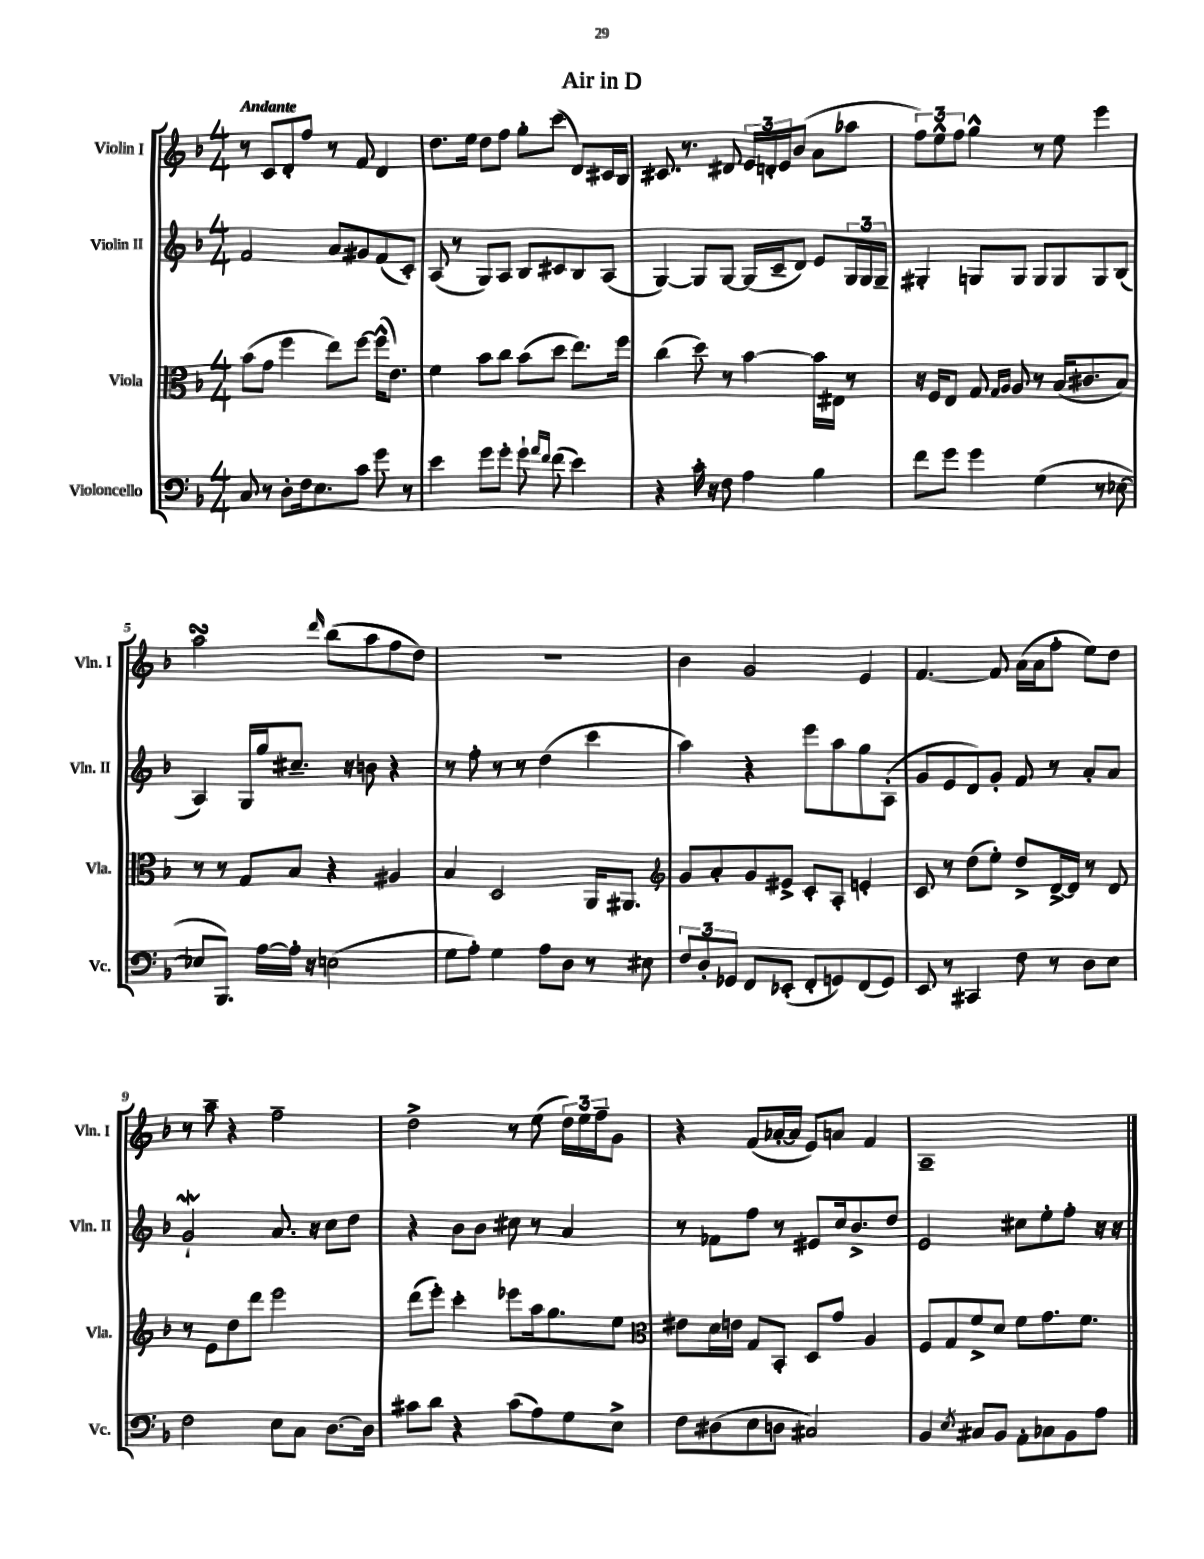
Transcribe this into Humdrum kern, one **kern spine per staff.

**kern	**kern	**kern	**kern
*part4	*part3	*part2	*part1
*staff4	*staff3	*staff2	*staff1
*I"Violoncello	*I"Viola	*I"Violin II	*I"Violin I
*I'Vc.	*I'Vla.	*I'Vln. II	*I'Vln. I
*clefF4	*clefC3	*clefG2	*clefG2
*k[b-]	*k[b-]	*k[b-]	*k[b-]
*M4/4	*M4/4	*M4/4	*M4/4
=1	=1	=1	=1
!	!	!	!LO:TX:a:B:t=Andante
8C/	(8b-\L	2f/	8r
8r	8g\J	.	8c/L
8D'\L	4ff\	.	8d'/
16F\k	.	.	8ff/J
8.E\	.	.	.
.	8ee\L)	8a/L	8r
8c\J	[8ff\J	8g#X/	8f/
8g\	(16ff^^\KL]	(8f/	4d/
.	8.e\J)	.	.
8r	.	8c'/J)	.
=2	=2	=2	=2
4e\	4f\	(8A/	8.dd\L
.	.	8r	.
.	.	.	16ee\Jk
8g\L	8b-\L	8G/L)	8dd\L
8g'\J	8cc\J	8A/J	8ff\J
8g`\	(8b-\L	8B-/L	8gg'\L
16qqa/LL	.	.	.
16qqf/JJ	.	.	.
(8f\	8dd\J	8c#X/	(8ccc\J
4e\)	8.ee\L)	8B-/	8d/L)
.	.	(8A/J	16c#X/L
.	16ff\Jk	.	16B-/JJ
=3	=3	=3	=3
4r	(4cc\	[4G/)	8.c#X/
.	.	.	8.r
16c'\	8dd\)	8G/L]	.
16r	.	.	.
8F\	8r	[8G/J	8d#X/
4A\	[4b-\	(16G/LL]	24e/LL
.	.	.	24dn'/
.	.	16c~/J	.
.	.	.	24e/J
.	.	8d/J)	(8b-/J
4B-\	16b-\LL]	8e/L	8a\L
.	16E#X\JJ	.	.
.	8r	24G/L	8aa-X\J
.	.	24G/	.
.	.	24G~/JJ	.
=4	=4	=4	=4
8f\L	16r	4G#X'/	12ff\L)
.	16F/KL	.	.
.	.	.	12ee^^\
8g\J	8E/J	.	.
.	.	.	12ff\J
4g\	8G/	8Gn/L	4gg^^\
.	16qqG/LL	.	.
.	16qqA/JJ	.	.
.	8A/	8G/J	.
(4G\	8r	8G/L	8r
.	(16B-/KL	8G/	8ee\
.	8.c#X/	.	.
8r	.	8G/	4eee\
[8E-X\	8B-/J)	(8B-/J	.
!!LO:LB:g=z
=5	=5	=5	=5
8E-X/L]	8r	4A/)	2aasSsS\
8.BBB-/J)	8r	.	.
.	8G/L	16G/LL	.
[16A\LL	.	16gg/J	.
16A'\JJ]	8B-/J	8.cc#X~/J	.
16r	.	.	.
.	.	.	16qqddd/
(2En\	4r	.	(8bb-\L
.	.	16r	.
.	.	8bn\	8aa\
.	4A#X/	4r	8ff\
.	.	.	8dd\J)
=6	=6	=6	=6
8G\L	4B-/	8r	1r
8A'\J)	.	8ff'\	.
4G\	2D/	8r	.
.	.	8r	.
8A\L	.	(4dd\	.
8D\J	.	.	.
8r	16AA/KL	4ccc\	.
.	8.AA#X/J	.	.
8E#X\	.	.	.
=7	=7	=7	=7
*	*clefG2	*	*
12F/L	8g/L	4aa\)	4b-\
12D'/	.	.	.
.	8a'/	.	.
12GG-X/J	.	.	.
8FF/L	8g/	4r	2g/
(8EE-X'/J	8e#X^/J	.	.
8FF'/L	8c'/L	8eee\L	.
8GGn/)	8A'/J	8aa\	.
(8FF/	4en'/	8gg\	4e/
8GG/J)	.	(8A'\J	.
=8	=8	=8	=8
8EE/	8c/	8g/L	[4.f/
8r	8r	8e/	.
4CC#X/	(8dd\L	8d/)	.
.	8ee'\J)	8g'/J	8f/]
8F\	8dd^/L	8f/	(16a\LL
.	.	.	16a\J
8r	[16d^/L	8r	8ff'\J
.	16d/JJ]	.	.
8D\L	8r	8a'/L	8ee\L)
8E\J	8d/	8a/J	8dd\J
!!LO:LB:g=z
=9	=9	=9	=9
2F\	8r	2gW`/	8r
.	8e\L	.	8aa~\
.	8dd\	.	4r
.	8ddd\J	.	.
8E\L	2eee\	8.a/	2ff~\
8C\J	.	.	.
.	.	16r	.
[8.D\L	.	8cc\L	.
.	.	8dd\J	.
16D\Jk]	.	.	.
=10	=10	=10	=10
8c#X\L	(8ddd\L	4r	2dd^\
8d\J	8eee'\J)	.	.
4r	4ccc'\	8b-\L	.
.	.	8b-\J	.
(8c#\L	8eee-X\L	8cc#X\	8r
8A\)	16aa\k	8r	(8ee\
.	8.gg\	.	.
8G\	.	4a/	24dd\LL)
.	.	.	24ee\
.	.	.	24ff~\J
8E^\J	8ee\J	.	8g\J
=11	=11	=11	=11
*	*clefC3	*	*
8F\L	8e#X\L	8r	4r
(8D#X\	16d\L	8f-X\L	.
.	16en\JJ	.	.
8E\	8G/L	8ff\J	(8f/L
8Dn\J	8BB-'/J	8r	[16a-X'/L
.	.	.	16a-/JJ]
2C#X/)	8D/L	8e#X/L	8e/L)
.	8g/J	16cc/k	8an/J
.	.	8.b-^/	.
.	4A/	.	4f/
.	.	8dd/J	.
=12	=12	=12	=12
4BB-/	8F/L	2e/	1A~
.	8G/	.	.
8qE/	.	.	.
8C#X/L	8f^/	.	.
8BB-/J	8d/J	.	.
8AA'\L	8f\L	8cc#X\L	.
8C-X\	8.g\	8ee'\	.
8BB-\	.	8ff'\J	.
.	8.f\J	.	.
8A\J	.	16r	.
.	.	16r	.
==	==	==	==
*-	*-	*-	*-
